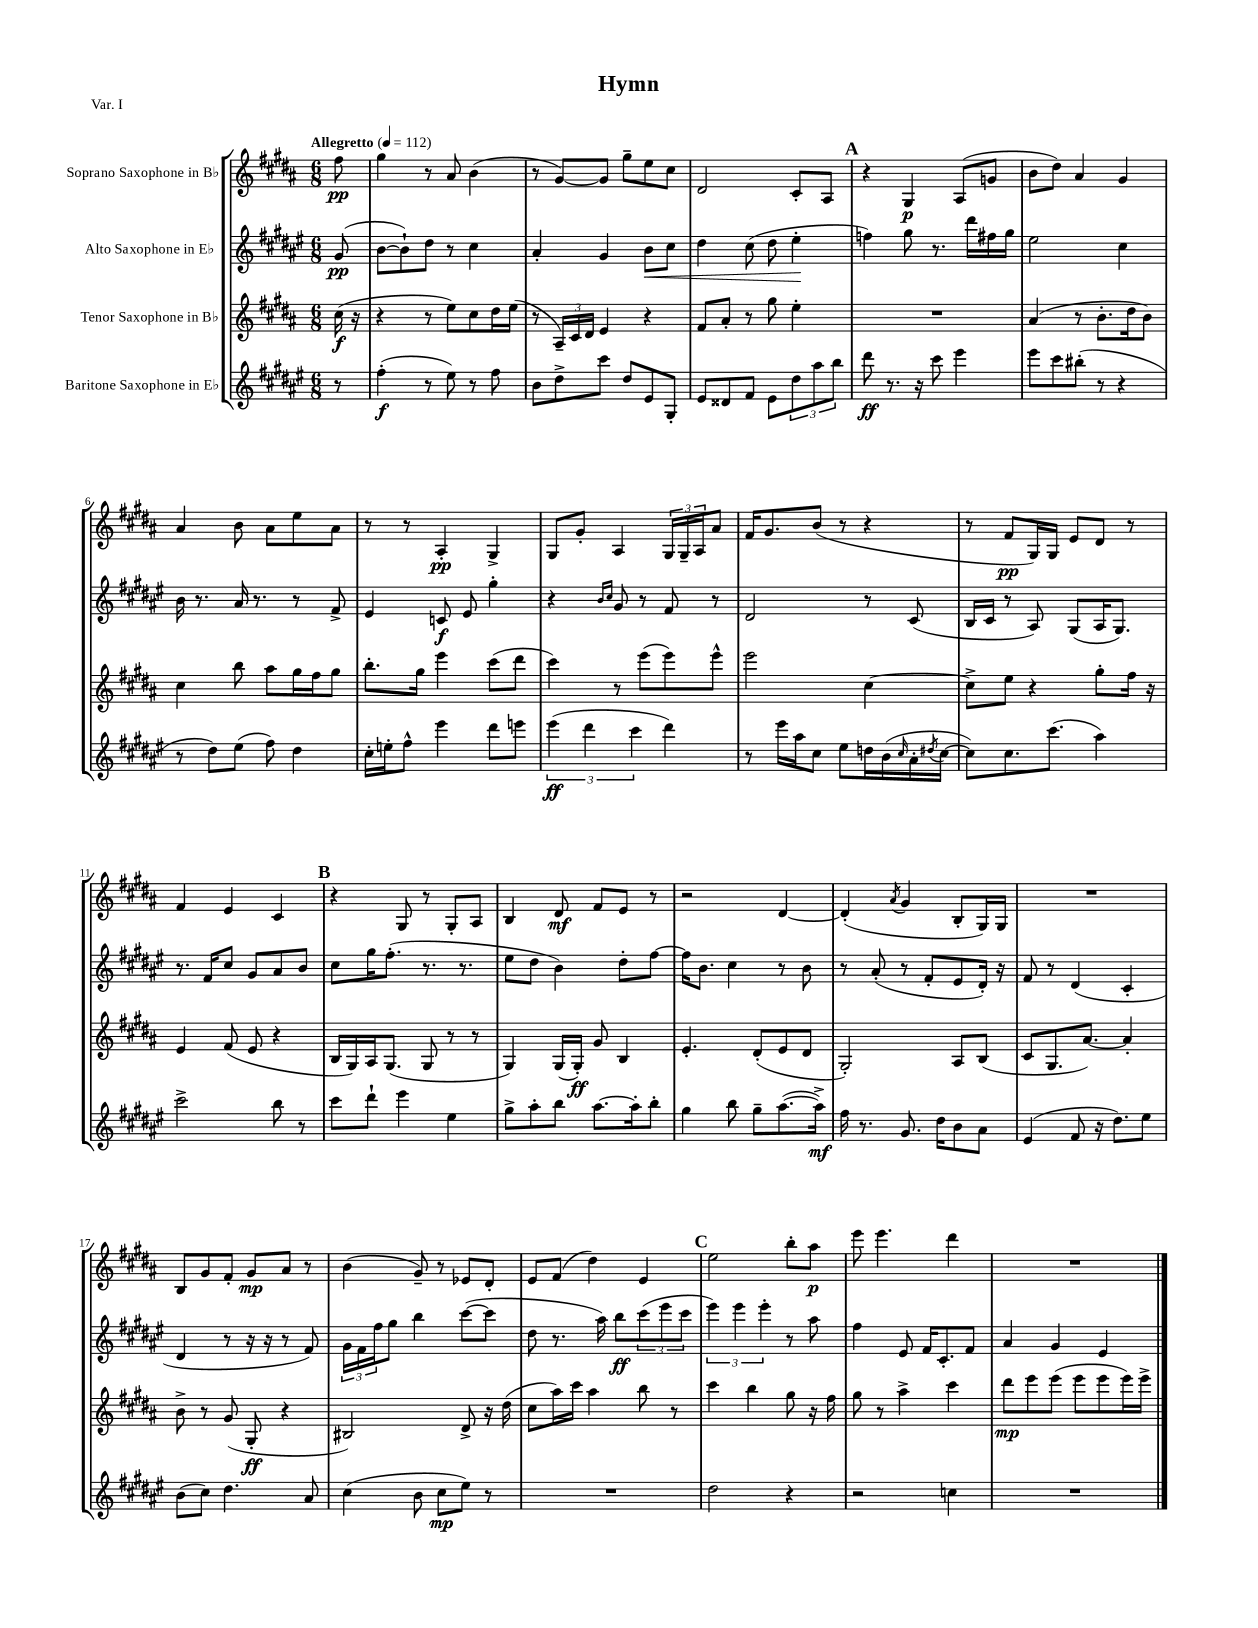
\header { title = "Hymn" piece = "Var. I" }
<<
\new StaffGroup <<
\new Staff = "s0" \with { instrumentName = "Soprano Saxophone in Bb" } {
    \clef treble \key b \major \numericTimeSignature \time 6/8 \partial 8 \tempo "Allegretto" 4 = 112
    fis''8\pp |
    gis''4 r8 ais'8 b'4( |
    r8 gis'8~) gis'8 gis''8-- e''8 cis''8 |
    dis'2 cis'8-. ais8 |
    \mark \markup { \bold "A" } r4 gis4\p ais8( g'8 |
    b'8 dis''8) ais'4 gis'4 |
    ais'4 b'8 ais'8 e''8 ais'8 |
    r8 r8 ais4-.\pp gis4-> |
    gis8 gis'8-. ais4 \tuplet 3/2 { gis16 gis16-- ais16 } ais'8 |
    fis'16 gis'8. b'8( r8 r4 |
    r8 fis'8\pp gis16) gis16 e'8 dis'8 r8 |
    fis'4 e'4 cis'4 |
    \mark \markup { \bold "B" } r4 gis8 r8 gis8-. ais8 |
    b4 dis'8\mf fis'8 e'8 r8 |
    r2 dis'4~ |
    dis'4-.( \acciaccatura { ais'8 } gis'4 b8-. gis16) gis16 |
    R2. |
    b8 gis'8 fis'8-. gis'8\mp ais'8 r8 |
    b'4( gis'8--) r8 ees'8 dis'8-. |
    e'8 fis'8( dis''4) e'4 |
    \mark \markup { \bold "C" } e''2 b''8-. ais''8\p |
    e'''8 e'''4. dis'''4 |
    R2. \bar "|." |
}
\new Staff = "s1" \with { instrumentName = "Alto Saxophone in Eb" } {
    \clef treble \key fis \major \numericTimeSignature \time 6/8 \partial 8
    gis'8\pp( |
    b'8~ b'8-!) dis''8 r8 cis''4 |
    ais'4-. gis'4 b'8\< cis''8 |
    dis''4 cis''8( dis''8 eis''4-.\! |
    \mark \markup { \bold "A" } f''4) gis''8 r8. dis'''16 fis''16 gis''16 |
    eis''2 cis''4 |
    b'16 r8. ais'16 r8. r8 fis'8-> |
    eis'4 c'8\f eis'8 gis''4-. |
    r4 \grace { b'16 cis''16 } gis'8 r8 fis'8 r8 |
    dis'2 r8 cis'8( |
    b16 cis'16 r8 ais8) gis8( ais16 gis8.) |
    r8. fis'16 cis''8 gis'8 ais'8 b'8 |
    \mark \markup { \bold "B" } cis''8 gis''16 fis''8.-.( r8. r8. |
    eis''8 dis''8 b'4) dis''8-. fis''8~ |
    fis''16 b'8. cis''4 r8 b'8 |
    r8 ais'8-.( r8 fis'8-. eis'8 dis'16-.) r16 |
    fis'8 r8 dis'4( cis'4-. |
    dis'4 r8 r16 r16 r8 fis'8) |
    \tuplet 3/2 { gis'16 fis'16 fis''16 } gis''8 b''4 cis'''8~( cis'''8 |
    dis''8 r8. ais''16) b''8\ff \tuplet 3/2 { cis'''8( eis'''8 cis'''8 } |
    \mark \markup { \bold "C" } \tuplet 3/2 { eis'''4) eis'''4 eis'''4-. } r8 ais''8 |
    fis''4 eis'8 fis'16 cis'8.-. fis'8 |
    ais'4 gis'4 eis'4 \bar "|." |
}
\new Staff = "s2" \with { instrumentName = "Tenor Saxophone in Bb" } {
    \clef treble \key b \major \numericTimeSignature \time 6/8 \partial 8
    cis''16\f( r16 |
    r4 r8 e''8) cis''8 dis''16 e''16( |
    r8 \tuplet 3/2 { ais16--) cis'16 dis'16 } e'4 r4 |
    fis'8 ais'8-. r8 gis''8 e''4-. |
    \mark \markup { \bold "A" } R2. |
    ais'4( r8 b'8.-. dis''16 b'8) |
    cis''4 b''8 ais''8 gis''16 fis''16 gis''8 |
    b''8.-. gis''16 e'''4 cis'''8( dis'''8 |
    cis'''4) r8 e'''8( e'''8) e'''8-^ |
    e'''2 cis''4~ |
    cis''8-> e''8 r4 gis''8-. fis''16 r16 |
    e'4 fis'8( e'8 r4 |
    \mark \markup { \bold "B" } b16 gis16) ais16 gis8.( gis8 r8 r8 |
    gis4) gis16( gis16-.\ff) gis'8 b4 |
    e'4.-. dis'8-.( e'8 dis'8 |
    gis2-.) ais8 b8( |
    cis'8 gis8. ais'8.~) ais'4-. |
    b'8-> r8 gis'8( gis8-.\ff r4 |
    bis2) dis'8-> r16 dis''16( |
    cis''8 ais''16) cis'''16 ais''4 b''8 r8 |
    \mark \markup { \bold "C" } cis'''4 b''4 gis''8 r16 fis''16 |
    gis''8 r8 ais''4-> cis'''4 |
    dis'''8\mp e'''8 e'''8( e'''8 e'''8 e'''16) e'''16-> \bar "|." |
}
\new Staff = "s3" \with { instrumentName = "Baritone Saxophone in Eb" } {
    \clef treble \key fis \major \numericTimeSignature \time 6/8 \partial 8
    r8 |
    fis''4-.\f( r8 eis''8) r8 fis''8 |
    b'8 dis''8-> cis'''8 dis''8 eis'8 gis8-. |
    eis'8 disis'8 fis'8 eis'8 \tuplet 3/2 { dis''8 ais''8 b''8 } |
    \mark \markup { \bold "A" } dis'''8\ff r8. r16 cis'''8 eis'''4 |
    eis'''8 cis'''8 bis''8-.( r8 r4 |
    r8 dis''8) eis''8( fis''8) dis''4 |
    cis''16-. e''16-. fis''8-^ eis'''4 dis'''8 e'''8 |
    \tuplet 3/2 { eis'''4\ff( dis'''4 cis'''4 } dis'''4) |
    r8 eis'''16 ais''16 cis''8 eis''8 d''16 b'16( \grace { cis''16 } ais'16-. \acciaccatura { dis''8 } cis''16~ |
    cis''8) cis''8. cis'''8.( ais''4) |
    cis'''2-> b''8 r8 |
    \mark \markup { \bold "B" } cis'''8 dis'''8-! eis'''4 eis''4 |
    gis''8-> ais''8-. b''8 ais''8.~ ais''16-. b''8-. |
    gis''4 b''8 gis''8-- ais''8.~( ais''16->\mf) |
    fis''16 r8. gis'8. dis''16 b'8 ais'8 |
    eis'4( fis'8 r16 dis''8.) eis''8 |
    b'8( cis''8) dis''4. ais'8 |
    cis''4( b'8 cis''8\mp eis''8) r8 |
    R2. |
    \mark \markup { \bold "C" } dis''2 r4 |
    r2 c''4 |
    R2. \bar "|." |
}
>>
>>
